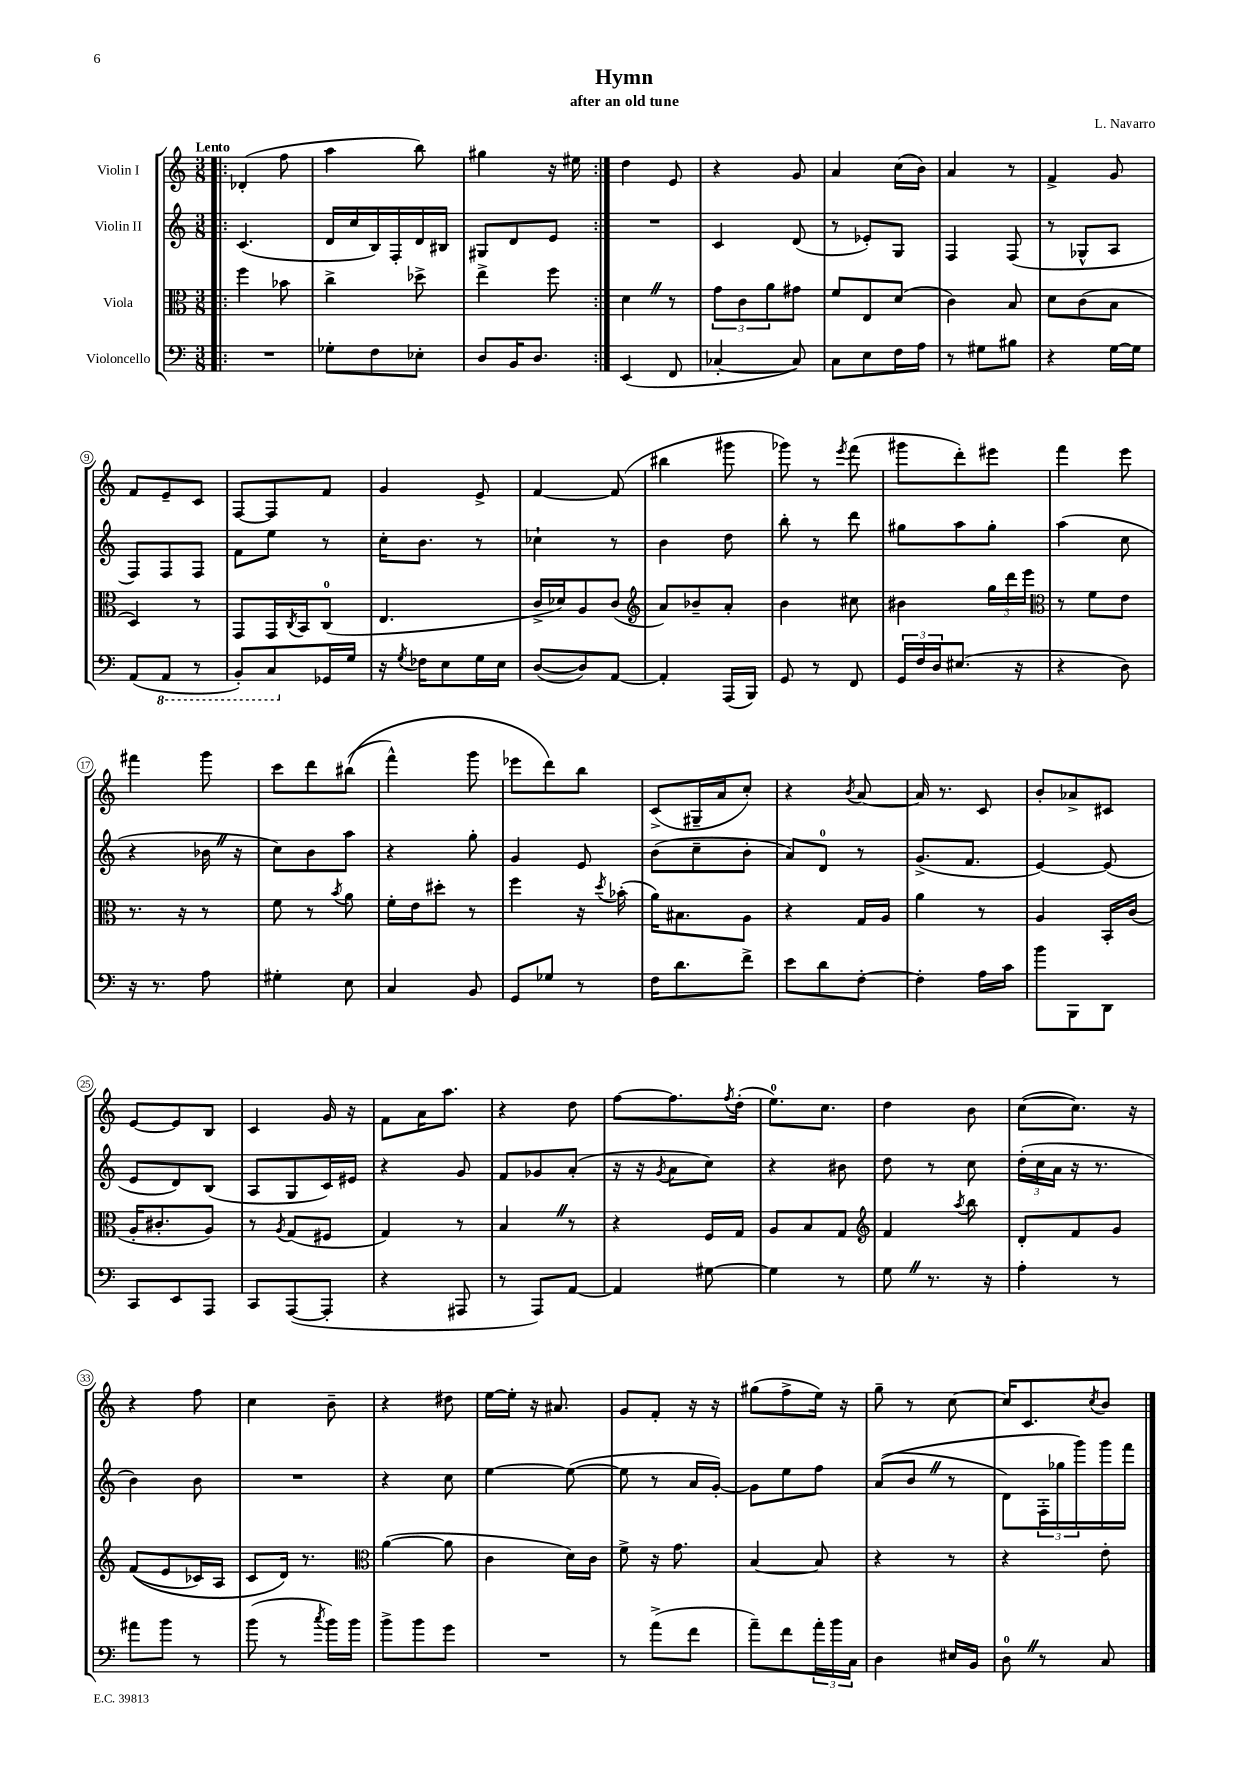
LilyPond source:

\header { title = "Hymn" composer = "L. Navarro" subtitle = "after an old tune" }
<<
\new StaffGroup <<
\new Staff = "s0" \with { instrumentName = "Violin I" } {
    \clef treble \key c \major \numericTimeSignature \time 3/8 \tempo "Lento"
    \repeat volta 2 { \bar ".|:" des'4-.( f''8 |
    a''4 b''8) |
    gis''4 r16 eis''16 | }
    d''4 e'8 |
    r4 g'8 |
    a'4 c''16( b'16) |
    a'4 r8 |
    f'4-> g'8 |
    f'8 e'8-- c'8 |
    f8~ f8 f'8 |
    g'4 e'8-> |
    f'4~ f'8( |
    bis''4 gis'''8 |
    ges'''8) r8 \acciaccatura { e'''8 } f'''8( |
    gis'''8 d'''8-.) eis'''8 |
    f'''4 e'''8 |
    fis'''4 g'''8 |
    c'''8 d'''8 bis''8(\( |
    f'''4-^) g'''8 |
    ees'''8 d'''8\) b''8 |
    c'8->( gis16-- a'16 c''8-.) |
    r4 \acciaccatura { b'8 } a'8~ |
    a'16 r8. c'8 |
    b'8-. aes'8-> cis'8 |
    e'8~ e'8 b8 |
    c'4 g'16 r16 |
    f'8 a'16 a''8. |
    r4 d''8 |
    f''8~ f''8. \acciaccatura { f''8 } d''16-.( |
    e''8.-0) c''8. |
    d''4 b'8 |
    c''8~( c''8.) r16 |
    r4 f''8 |
    c''4 b'8-- |
    r4 dis''8 |
    e''16~ e''16-. r16 ais'8. |
    g'8 f'8-. r16 r16 |
    gis''8( f''8-> e''16) r16 |
    g''8-- r8 c''8~ |
    c''16 c'8. \acciaccatura { c''8 } b'8 \bar "|." |
}
\new Staff = "s1" \with { instrumentName = "Violin II" } {
    \clef treble \key c \major \numericTimeSignature \time 3/8
    \repeat volta 2 { \bar ".|:" c'4.( |
    d'16 c''16 b16) f16-. d'16 bis16 |
    gis8 d'8 e'8 | }
    R4. |
    c'4 d'8( |
    r8 ees'8-.) g8 |
    f4 f8( |
    r8 ges8-^ a8 |
    f8) f8 f8 |
    f'8 e''8 r8 |
    c''16-. b'8. r8 |
    ces''4-! r8 |
    b'4 d''8 |
    b''8-. r8 d'''8 |
    gis''8 a''8 gis''8-. |
    a''4( c''8 |
    r4 bes'16 \once \override BreathingSign.text = \markup { \musicglyph "scripts.caesura.straight" } \breathe r16 |
    c''8) b'8 a''8 |
    r4 g''8-. |
    g'4 e'8 |
    b'8( c''8-- b'8-. |
    a'8) d'8-0 r8 |
    g'8.->( f'8. |
    e'4~) e'8( |
    e'8 d'8) b8( |
    a8 g8 c'16) eis'16 |
    r4 g'8 |
    f'8 ges'8 a'8-.( |
    r16 r16 \acciaccatura { g'8 } a'8 c''8) |
    r4 bis'8 |
    d''8 r8 c''8 |
    \tuplet 3/2 { d''16-.( c''16 a'16 } r16 r8. |
    b'4) b'8 |
    R4. |
    r4 c''8 |
    e''4~ e''8~( |
    e''8 r8 a'16 g'16~-.) |
    g'8 e''8 f''8 |
    a'8(\( b'8 \once \override BreathingSign.text = \markup { \musicglyph "scripts.caesura.straight" } \breathe r8 |
    d'8) \tuplet 3/2 { f16-. ges''16 g'''16\) } g'''16 f'''16 \bar "|." |
}
\new Staff = "s2" \with { instrumentName = "Viola" } {
    \clef alto \key c \major \numericTimeSignature \time 3/8
    \repeat volta 2 { \bar ".|:" f''4 bes'8 |
    c''4-> des''8-> |
    e''4-> f''8 | }
    d'4 \once \override BreathingSign.text = \markup { \musicglyph "scripts.caesura.straight" } \breathe r8 |
    \tuplet 3/2 { g'8 c'8 a'8 } gis'8 |
    f'8 e8 d'8( |
    c'4) b8 |
    d'8 c'8( b8 |
    d4) r8 |
    g,8 g,16 \acciaccatura { c8 } b,16 c8-0( |
    e4. |
    c'16-> des'16) a8 c'8( |
    \clef treble a'8) bes'8-- a'8-. |
    b'4 cis''8 |
    bis'4 \tuplet 3/2 { g''16 d'''16 e'''16 } |
    \clef alto r8 f'8 e'8 |
    r8. r16 r8 |
    f'8 r8 \acciaccatura { b'8 } a'8 |
    f'16-. e'16 dis''8-. r8 |
    f''4 r16 \acciaccatura { d''8 } bes'16-.( |
    a'16) bis8. a8 |
    r4 g16 a16 |
    a'4 r8 |
    a4 b,16-. c'16( |
    a16-. cis'8.-. a8) |
    r8 \acciaccatura { a8 } g8( fis8 |
    g4) r8 |
    b4 \once \override BreathingSign.text = \markup { \musicglyph "scripts.caesura.straight" } \breathe r8 |
    r4 f16 g16 |
    a8 b8 g8 |
    \clef treble f'4 \acciaccatura { a''8 } b''8 |
    d'8-. f'8 g'8 |
    f'8(\( e'8 ces'16) a16 |
    c'8 d'16\) r8. |
    \clef alto a'4~( a'8 |
    c'4 d'16) c'16 |
    f'8-> r16 g'8. |
    b4~ b8 |
    r4 r8 |
    r4 e'8-. \bar "|." |
}
\new Staff = "s3" \with { instrumentName = "Violoncello" } {
    \clef bass \key c \major \numericTimeSignature \time 3/8
    \repeat volta 2 { \bar ".|:" R4. |
    ges8-. f8 ees8-. |
    d8 b,16 d8. | }
    e,4( f,8 |
    ces4~-. ces8) |
    c8 e8 f16 a16 |
    r8 gis8 bis8 |
    r4 g16~ g16 |
    a,8( \ottava #-1 a,,8 r8 |
    b,,8-.) c,8 \ottava #0 ges,16 g16 |
    r16 \acciaccatura { g8 } fes16 e8 g16 e16 |
    d8~( d8) a,8~ |
    a,4-. a,,16( b,,16) |
    g,8 r8 f,8 |
    \tuplet 3/2 { g,16 f16 d16 } eis8.( r16 |
    r4 d8) |
    r16 r8. a8 |
    gis4-. e8 |
    c4 b,8 |
    g,8 ges8 r8 |
    f16 d'8. f'8-> |
    e'8 d'8 f8~-. |
    f4-. a16 c'16 |
    b'8 b,,8 d,8 |
    c,8 e,8 a,,8 |
    c,8 a,,8~( a,,8-. |
    r4 ais,,8 |
    r8 a,,8) a,8~ |
    a,4 gis8~ |
    gis4 r8 |
    g8 \once \override BreathingSign.text = \markup { \musicglyph "scripts.caesura.straight" } \breathe r8. r16 |
    a4-. r8 |
    ais'8 b'8 r8 |
    b'8( r8 \acciaccatura { c''8 } b'16) b'16 |
    b'8-> b'8 g'8 |
    R4. |
    r8 a'8->( f'8 |
    a'8--) f'8 \tuplet 3/2 { a'16-. b'16 c16 } |
    d4 eis16 b,16 |
    d8-0 \once \override BreathingSign.text = \markup { \musicglyph "scripts.caesura.straight" } \breathe r8 c8 \bar "|." |
}
>>
>>
\layout { \context { \Score \override BarNumber.stencil = #(make-stencil-circler 0.1 0.3 ly:text-interface::print) } }
